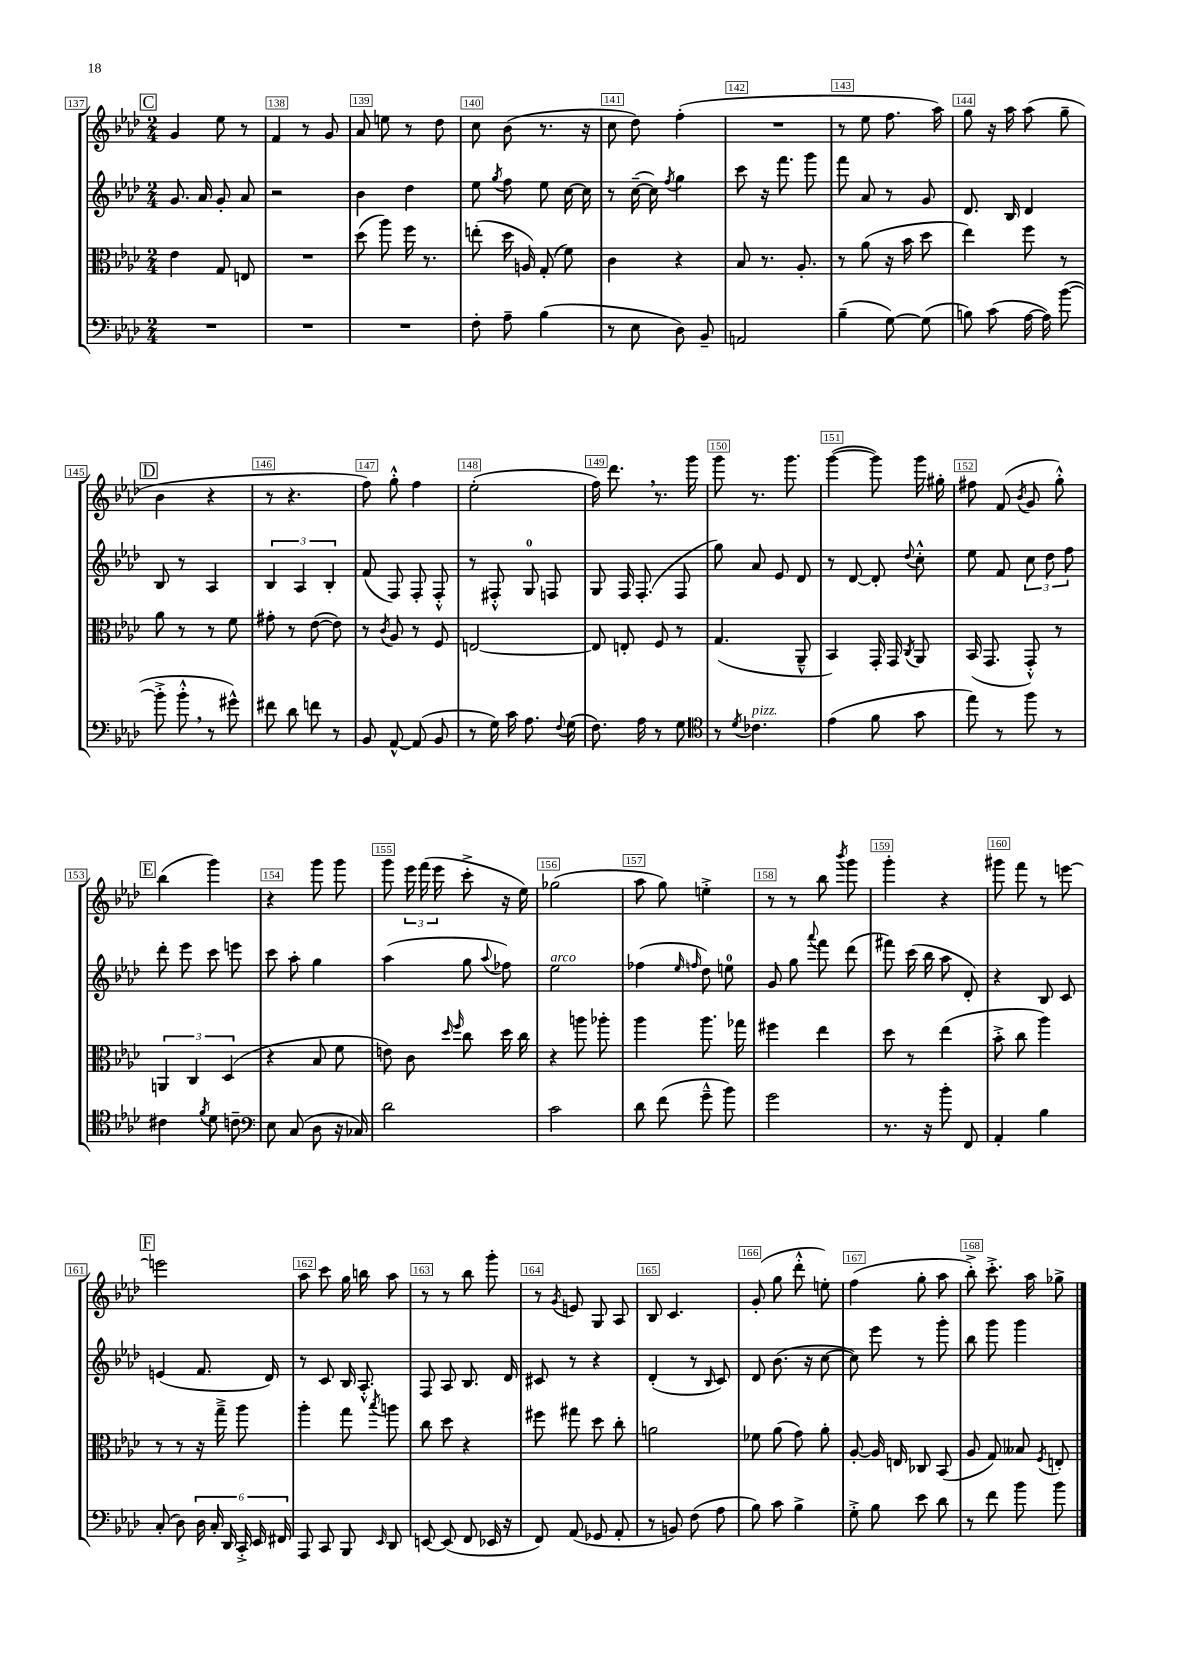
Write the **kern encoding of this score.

**kern	**kern	**kern	**kern
*staff4	*staff3	*staff2	*staff1
*clefF4	*clefC3	*clefG2	*clefG2
*k[b-e-a-d-]	*k[b-e-a-d-]	*k[b-e-a-d-]	*k[b-e-a-d-]
*M2/4	*M2/4	*M2/4	*M2/4
2r	4e-	8.g	4g
.	.	16a-	.
.	8G	8g'	8ee-
.	8E	8a-	8r
=	=	=	=
2r	2r	2r	4f
.	.	.	8r
.	.	.	8g
=	=	=	=
2r	(8dd-	4b-	8a-
.	8aa-)	.	8ee
.	16ff	4dd-	8r
.	8.r	.	.
.	.	.	8dd-
=	=	=	=
8F'	(8ee'	8ee-	8cc
.	.	8qgg	.
8A-~	16dd-	8ff	(8b-
.	16A)	.	.
(4B-	(8G'	8ee-	8.r
.	8f)	[16cc	.
.	.	16cc]	16r
=	=	=	=
8r	4c	8r	8cc
8E-	.	([16cc~	8dd-)
.	.	16cc])	.
.	.	8qff	.
8D-)	4r	4gg	(4ff'
8BB-~	.	.	.
=	=	=	=
2AA	8B-	8ccc	2r
.	8.r	16r	.
.	.	8.fff	.
.	8.A-'	.	.
.	.	8ggg	.
=	=	=	=
(4B-~	8r	8fff	8r
.	(8a-	8a-	8ee-
[8G)	16r	8r	8.ff
.	16b-	.	.
(8G]	8dd-	8g	.
.	.	.	16aa-)
=	=	=	=
8B)	4ee-)	8.d-	8gg
(8c	.	.	16r
.	.	16B-	16aa-
[16A-	8ff	4d-	(8aa-
16A-])	.	.	.
([8b-	8r	.	8gg~
=	=	=	=
8b-'^]	8a-	8B-	4b-
8b-'^^	8r	8r	.
8r	8r	4A-	4r
8g#^^)	8f	.	.
=	=	=	=
8f#	8g#'	6B-	8r
8d-	8r	.	4.r
.	.	6A-	.
8f	([8e-	.	.
.	.	6B-'	.
8r	8e-])	.	.
=	=	=	=
8BB-	8r	(8f	8ff)
.	8qc	.	.
[8AA-^^	8A-	8F)	8gg'^^
(8AA-]	8r	8F'	4ff
8BB-	8F	8F'^^	.
=	=	=	=
8r	[2E	8r	(2ee-'
16G)	.	8F#'^^	.
16c	.	.	.
8.A-	.	8G	.
.	.	8F	.
8qqF	.	.	.
(16G	.	.	.
=	=	=	=
8.F)	8E]	8G	16ff)
.	.	.	8.ddd-
.	8E'	16F	.
16A-	.	(8.F'	.
8r	8F	.	8.r
8G	8r	8F	.
.	.	.	16ggg
=	=	=	=
*clefC4	*	*	*
8r	(4.G	8gg)	8ggg
8qd-	.	.	.
4.c-	.	8a-	8.r
.	.	8e-	.
.	.	.	8.ggg
.	8AA-~^^	8d-	.
=	=	=	=
(4e-	4BB-)	8r	([4ggg
.	.	[8d-	.
8f	16GG'	8d-']	8ggg])
.	16GG	.	.
.	8qC	8qqdd-	.
8g	8AA-	8cc'^^	16ggg
.	.	.	16gg#'
=	=	=	=
8ee-)	(16BB-	8ee-	8ff#
.	8.GG	.	.
8r	.	8f	(8f
.	.	.	8qb-
8ff	8GG'^^)	12cc	8g
.	.	12dd-	.
8r	8r	.	8gg'^^)
.	.	12ff	.
=	=	=	=
4c#	6AA	8ddd-'	(4bb-
.	.	8eee-	.
.	6C	.	.
8qf	.	.	.
8d-	.	8ccc	4ggg)
.	(6D-	.	.
8c~	.	8eee	.
=	=	=	=
*clefF4	*	*	*
8E-	4r	8ccc	4r
(8C	.	8aa-'	.
8D-	8B-	4gg	8ggg
16r	8f	.	8ggg
16C-)	.	.	.
=	=	=	=
2d-	8e)	(4aa-	8ggg
.	8c	.	24eee-
.	.	.	(24fff
.	.	.	24eee-
.	16qqdd-	.	.
.	16qqff	.	.
.	8cc	8gg	8ccc'^
.	.	8qqaa-	.
.	16dd-	8ff-)	16r
.	16cc	.	16ee-)
=	=	=	=
2c	4r	2ee-	(2gg-
.	8aa	.	.
.	8aa-'	.	.
=	=	=	=
8d-	4aa-	(4ff-	8aa-
(8f	.	.	8gg)
.	.	16qqee-	.
.	.	16qqff	.
8g~^^	8.aa-	8dd-)	4ee'^
8b-)	.	8ee	.
.	16gg-	.	.
=	=	=	=
2g	4ff#	8g	8r
.	.	8gg	8r
.	.	8qqaaa-	.
.	4ee-	8fff	8bb-
.	.	.	8qbbb-
.	.	(8ddd-	8ggg
=	=	=	=
8.r	8dd-	8fff#)	4ggg'
.	8r	(16ccc	.
16r	.	16bb-	.
8b-'	(4ee-	8aa-	4r
8FF	.	8d-')	.
=	=	=	=
4AA-'	8b-'^	4r	8ggg#
.	8cc	.	8fff
4B-	4aa-)	8B-	8r
.	.	8c	[8eee
=	=	=	=
(8C'	8r	(4e	2eee]
8D-)	8r	.	.
24D-	16r	8.f	.
24C'	.	.	.
.	16gg~^	.	.
24DD-	.	.	.
24CC'^	8aa-	.	.
24EE-	.	.	.
.	.	16d-)	.
24FF#	.	.	.
=	=	=	=
8AAA-	4aa-'	8r	8aa-
8CC	.	8c	8ccc
8BBB-	8gg	16B-	16gg
.	.	8.A-'^^	16bb
16qqEE-	8qbb-	.	.
8DD-	8aa	.	8aa-
=	=	=	=
[8EE	8cc	8F	8r
(8EE]	8dd-	8A-	8r
8FF	4r	8.B-	8bb-
16EE-	.	.	8ggg'
16r	.	16d-	.
=	=	=	=
8FF)	8ff#	8c#	8r
.	.	.	8qg
(8AA-	8gg#	8r	8e
8GG-	8dd-	4r	8G
8AA-'	8cc'	.	8A-
=	=	=	=
8r	2a	(4d-'	8B-
8BB)	.	.	4.c
(8F	.	8r	.
.	.	16qqB-	.
8A-	.	8c)	.
=	=	=	=
8B-)	8f-	8d-	(8g'
8c	(8a-	(8.b-	8gg
4B-^	8g)	.	8ddd-'^^
.	.	16r	.
.	8a-'	[8cc	8ee')
=	=	=	=
8G'^	[8A-'	8cc])	(4ff
8B-	16A-]	8eee-	.
.	16E	.	.
8e-	8C-	8r	8gg'
8d-	(8BB-	8ggg'	8aa-
=	=	=	=
8r	8A-	8bb-	8bb-'^)
8f	8G)	8ggg	8.ccc'^
8b-	8B--	4ggg	.
.	.	.	16aa-
.	8qF	.	.
8b-	8E'	.	8gg-^
==	==	==	==
*-	*-	*-	*-
